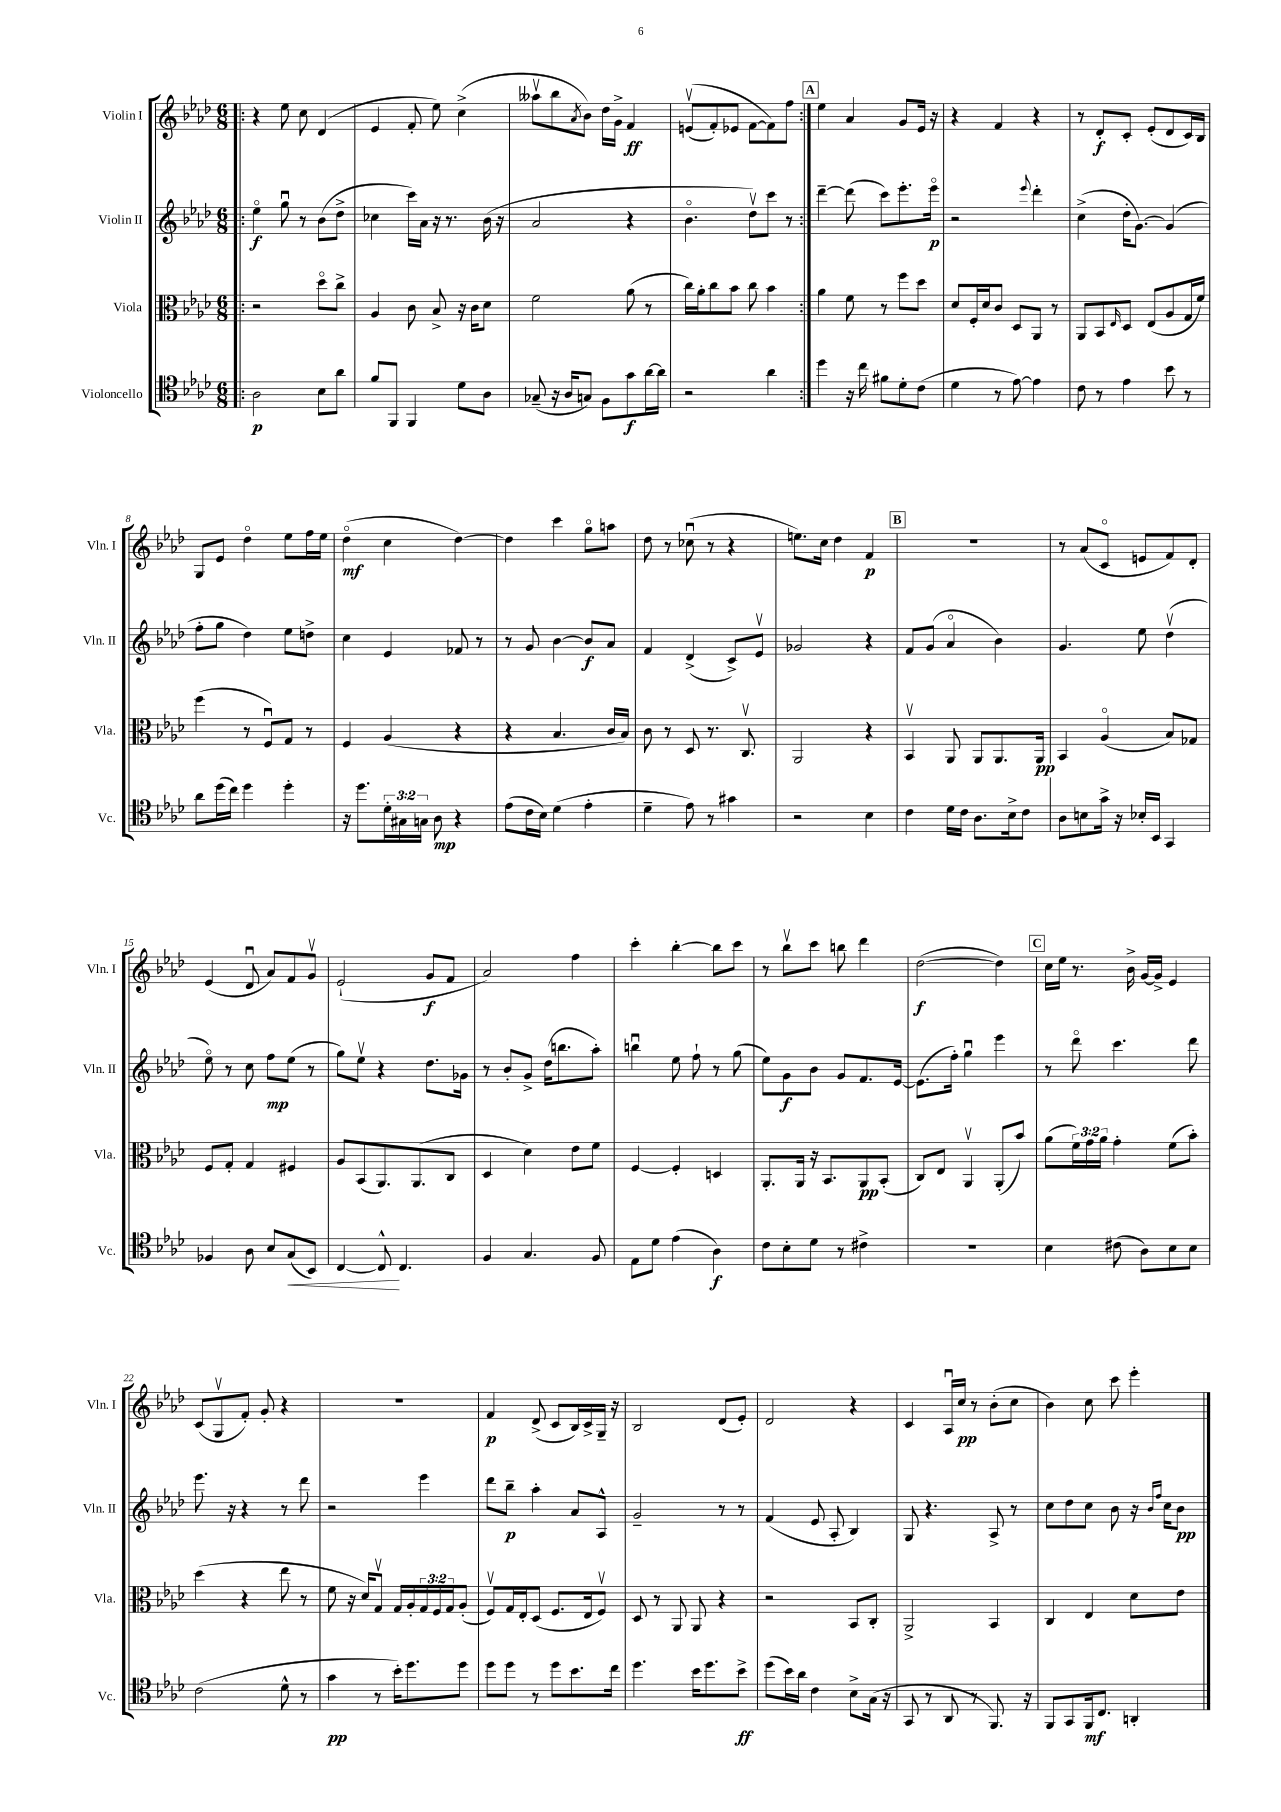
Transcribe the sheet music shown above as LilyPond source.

<<
\new StaffGroup <<
\new Staff = "s0" \with { instrumentName = "Violin I" shortInstrumentName = "Vln. I" } {
    \clef treble \key aes \major \numericTimeSignature \time 6/8
    \repeat volta 2 { \bar ".|:" r4 ees''8 c''8 des'4( |
    ees'4 f'8-. ees''8) c''4->( |
    aeses''8\upbow bes''8 \acciaccatura { aes'8 } bes'8) des''16 g'16-> f'4\ff |
    e'8\upbow(\( f'8-.) ees'8 f'8~ f'8\) f''8 | }
    \mark \markup { \box "A" } ees''4 aes'4 g'8 ees'16 r16 |
    r4 f'4 r4 |
    r8 des'8-.\f c'8-. ees'8-.( des'8 c'16) bes16 |
    g8 ees'8 des''4\flageolet ees''8 f''16 ees''16 |
    des''4\flageolet\mf( c''4 des''4~) |
    des''4 c'''4 g''8\flageolet a''8 |
    des''8 r8 ces''8\downbow( r8 r4 |
    e''8.) c''16 des''4 f'4\p |
    \mark \markup { \box "B" } R2. |
    r8 aes'8( c'8\flageolet e'8 f'8) des'8-. |
    ees'4( des'8\downbow aes'8) f'8 g'8\upbow |
    ees'2-!( g'8\f f'8 |
    aes'2) f''4 |
    c'''4-. bes''4~-. bes''8 c'''8 |
    r8 bes''8\upbow c'''8 b''8 des'''4 |
    des''2~\f( des''4) |
    \mark \markup { \box "C" } c''16 ees''16 r8. bes'16-> g'16~ g'16-> ees'4 |
    c'8( g8\upbow f'8-.) g'8-. r4 |
    R2. |
    f'4\p des'8->( c'8 bes16) c'16-> g16-- r16 |
    bes2 des'8( ees'8-.) |
    des'2 r4 |
    c'4 aes16\downbow c''16\pp r8 bes'8-.( c''8 |
    bes'4) c''8 c'''8 ees'''4-. \bar "|." |
}
\new Staff = "s1" \with { instrumentName = "Violin II" shortInstrumentName = "Vln. II" } {
    \clef treble \key aes \major \numericTimeSignature \time 6/8
    \repeat volta 2 { \bar ".|:" ees''4\flageolet\f g''8\downbow r8 bes'8( des''8-> |
    ces''4 c'''16) aes'16 r16 r8. bes'16( r16 |
    aes'2 r4 |
    bes'4.\flageolet des''8\upbow) c'''8 r8 | }
    \mark \markup { \box "A" } des'''4~-- des'''8( c'''8) ees'''8.-. ees'''16\flageolet\p |
    r2 \appoggiatura { ees'''8 } des'''4-. |
    c''4->( des''16-. g'8.~) g'4( |
    f''8-. g''8 des''4) ees''8 d''8-> |
    c''4 ees'4 fes'8 r8 |
    r8 g'8 bes'4~ bes'8\f aes'8 |
    f'4 des'4->( c'8->) ees'8\upbow |
    ges'2 r4 |
    \mark \markup { \box "B" } f'8 g'8( aes'4\flageolet bes'4) |
    g'4. ees''8 des''4\upbow( |
    ees''8\flageolet) r8 c''8 f''8\mp ees''8( r8 |
    g''8) ees''8\upbow r4 des''8. ges'16 |
    r8 bes'8-. g'8-> des''16( b''8. aes''8-.) |
    b''4\downbow ees''8 f''8-! r8 g''8( |
    ees''8) g'8\f bes'8 g'8 f'8. ees'16~ |
    ees'8.( f''16-.) g''4\downbow ees'''4 |
    \mark \markup { \box "C" } r8 des'''8\flageolet c'''4. des'''8 |
    ees'''8. r16 r4 r8 des'''8 |
    r2 ees'''4 |
    des'''8 bes''8--\p aes''4-. aes'8 aes8-^ |
    g'2-- r8 r8 |
    f'4( ees'8 aes8-. bes4) |
    g8 r4. aes8-> r8 |
    c''8 des''8 c''8 bes'8 r16 \grace { bes'16 f''16 } c''16 bes'8\pp \bar "|." |
}
\new Staff = "s2" \with { instrumentName = "Viola" shortInstrumentName = "Vla." } {
    \clef alto \key aes \major \numericTimeSignature \time 6/8 \override Staff.TupletNumber.text = #tuplet-number::calc-fraction-text
    \repeat volta 2 { \bar ".|:" r2 des''8\flageolet c''8-> |
    aes4 c'8 bes8-> r16 c'16 des'8 |
    f'2 aes'8( r8 |
    c''16) aes'16-. c''8 bes'8 c''8 bes'4 | }
    \mark \markup { \box "A" } aes'4 f'8 r8 f''8 des''8 |
    des'8 f16-. des'16 c'8 des8 aes,8 r8 |
    aes,8 bes,8 \grace { ees16 } des8 ees8( aes8 g16 f'16) |
    f''4( r8 f8\downbow) g8 r8 |
    f4 aes4( r4 |
    r4 bes4. c'16 bes16) |
    c'8 r8 des8 r8. c8.\upbow |
    aes,2 r4 |
    \mark \markup { \box "B" } bes,4\upbow aes,8 aes,8 aes,8. aes,16\pp |
    bes,4 aes4\flageolet( bes8) ges8 |
    f8 g8-. g4 fis4 |
    aes8 bes,8( aes,8.) aes,8.( c8 |
    des4 des'4) ees'8 f'8 |
    f4~ f4-. d4 |
    aes,8.-. aes,16 r16 bes,8. aes,8\pp bes,8-.( |
    c8) ees8 aes,4\upbow aes,8-.( bes'8) |
    \mark \markup { \box "C" } aes'8( \tuplet 3/2 { f'16) g'16 aes'16 } g'4-. f'8( bes'8-.) |
    des''4( r4 ees''8 r8 |
    f'8 r16 des'16) g8\upbow g16 aes16-. \tuplet 3/2 { g16 f16 g16 } aes8-.( |
    f8\upbow) g16 ees16-. des8( f8. ees16 f8\upbow) |
    des8 r8 aes,8 aes,8 r4 |
    r2 bes,8 c8-. |
    aes,2-> bes,4 |
    c4 ees4 des'8 ees'8 \bar "|." |
}
\new Staff = "s3" \with { instrumentName = "Violoncello" shortInstrumentName = "Vc." } {
    \clef tenor \key aes \major \numericTimeSignature \time 6/8 \override Staff.TupletNumber.text = #tuplet-number::calc-fraction-text
    \repeat volta 2 { \bar ".|:" aes2\p bes8 aes'8 |
    f'8 f,8 f,4 des'8 aes8 |
    ges8--( r16 aes16 g8) f8 g'8\f aes'16~ aes'16 |
    r2 aes'4 | }
    \mark \markup { \box "A" } des''4 r16 c''16 fis'8 des'8-. c'8( |
    des'4 r8 ees'8~) ees'4 |
    c'8 r8 ees'4 bes'8 r8 |
    aes'8 des''16( c''16) des''4 des''4-. |
    r16 des''8. \tuplet 3/2 { des'16-. gis16 g16 } aes8\mp r4 |
    ees'8( c'16 bes16) des'4( ees'4-. |
    des'4-- ees'8) r8 gis'4 |
    r2 bes4 |
    \mark \markup { \box "B" } c'4 des'16 c'16 aes8. bes16-> c'8 |
    aes8 b8 g'16-> r16 bes16-. bes,16 g,4 |
    fes4 aes8 bes8 g8\<( bes,8) |
    c4~ c8-^\! c4. |
    f4 g4. f8 |
    ees8 des'8 ees'4( aes4\f) |
    c'8 bes8-. des'8 r8 cis'4-> |
    R2. |
    \mark \markup { \box "C" } bes4 cis'8( aes8) bes8 bes8 |
    c'2( des'8-^ r8 |
    g'4\pp r8 bes'16-.) des''8. des''8 |
    des''8 des''8 r8 des''8 bes'8. c''16 |
    des''4. bes'16 des''8. bes'8->\ff |
    des''8( bes'16) aes'16 c'4 bes8-> g16( r16 |
    g,8 r8 aes,8 r8 f,8.) r16 |
    f,8 g,8 f,16\mf c8. a,4-. \bar "|." |
}
>>
>>
